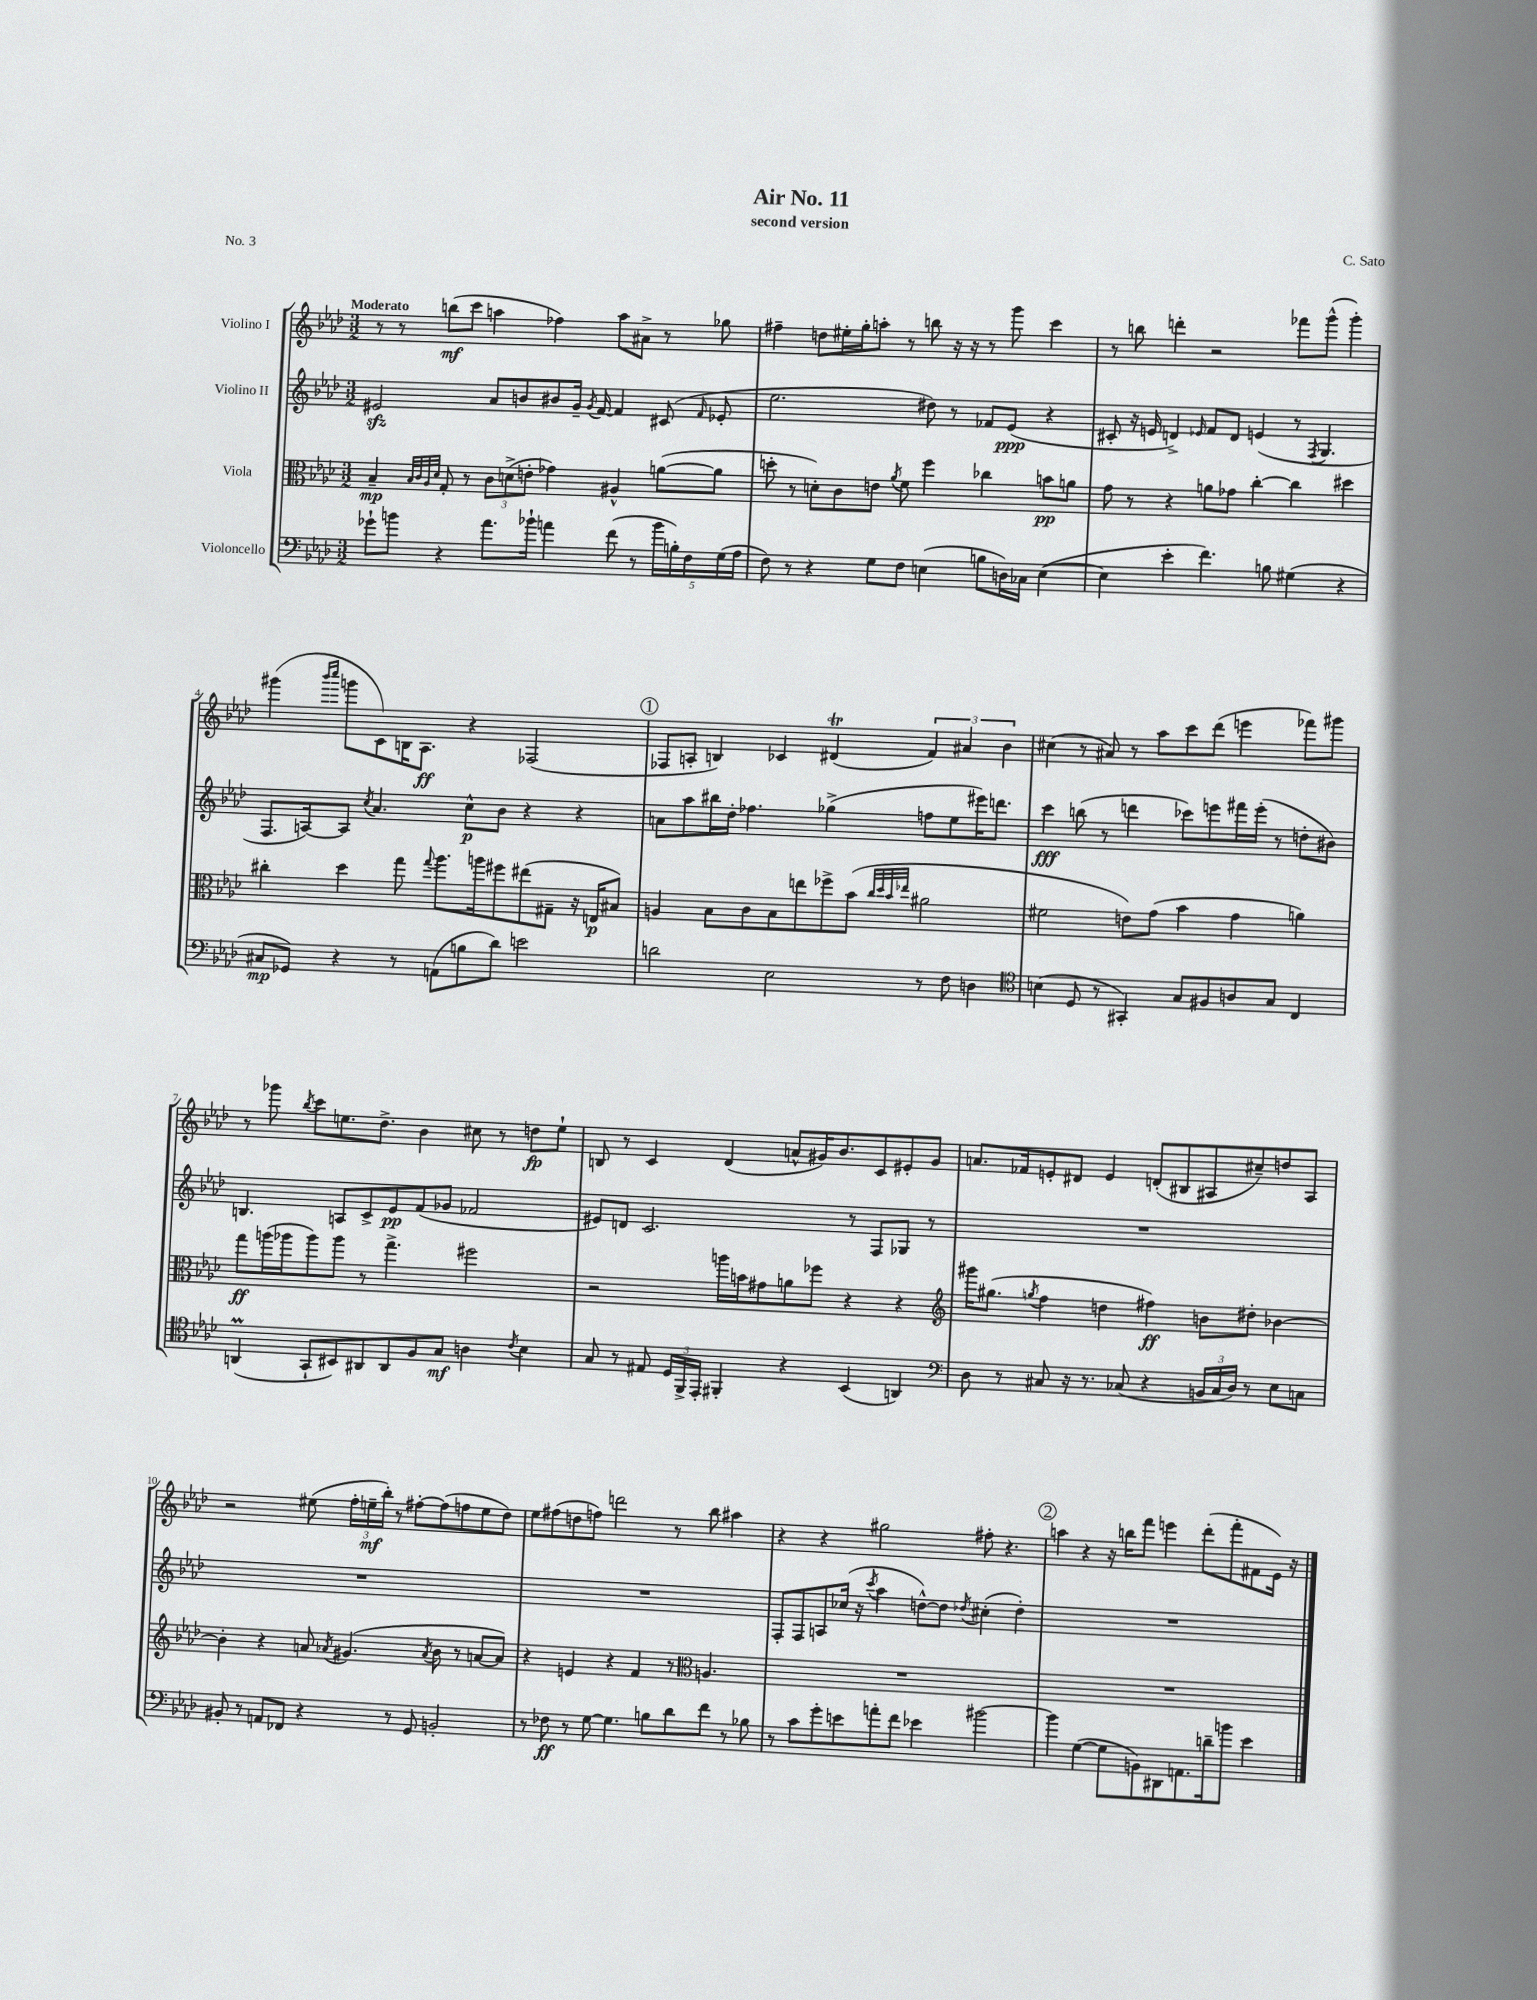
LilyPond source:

\header { title = "Air No. 11" composer = "C. Sato" subtitle = "second version" piece = "No. 3" }
<<
\new StaffGroup <<
\new Staff = "s0" \with { instrumentName = "Violino I" } {
    \clef treble \key aes \major \numericTimeSignature \time 3/2 \tempo "Moderato"
    \autoBeamOff r8 r8 b''8[\mf( c'''8] a''4 fes''4) a''8[ ais'8]-> r8 ges''8 |
    fis''4-- d''8[ eis''16-. g''16-. a''8]-. r8 b''8 r16 r16 r8 g'''8 c'''4 |
    r8 b''8 d'''4-. r2 fes'''8[ g'''8]-^( g'''4-.) |
    gis'''4( \grace { bes'''16[ c''''16] } g'''8[ c'8) b16 aes8.]\ff r4 fes2( |
    \mark \markup { \circle "1" } fes8[ a8]-. b4) ces'4 dis'4\trill( \tuplet 3/2 { f'4) ais'4 bes'4 } |
    cis''4( r8 ais'8) r8 aes''8[ c'''8 des'''8]( e'''4 fes'''8[) gis'''8] |
    r8 ges'''8 \acciaccatura { bes''8 } c'''8[ e''8. des''8.]-> bes'4 cis''8 r8 d''8[\fp e''8]-! |
    b8 r8 c'4 des'4( a'8[-^ gis'16) bes'8. c'8 eis'8-. gis'8] |
    a'8.[ fes'16 e'8-. dis'8] e'4 d'8[-.( bis8 ais8 cis''8--) d''8 ais8] |
    r2 eis''8( \tuplet 3/2 { f''16[-. e''16--\mf bes''16]-.) } r8 fis''8[~-. fis''8( f''8 e''8 des''8]) |
    ees''8[ fis''8( d''8 f''8]) d'''2 r8 bes''8 ais''4 |
    r4 r4 gis''2 fis''8-. r4. |
    \mark \markup { \circle "2" } a''4 r4 r16 b''16[ f'''8] e'''4 des'''8[-.( f'''8-. fis'8 ees'16]) r16 \bar "|." |
}
\new Staff = "s1" \with { instrumentName = "Violino II" } {
    \clef treble \key aes \major \numericTimeSignature \time 3/2
    \autoBeamOff eis'2\sfz aes'8[ b'8 bis'8 g'16]-- \acciaccatura { g'8 } f'16~ f'4 cis'8( \grace { f'16 } ees'8-. |
    ees''2. dis''8) r8 fes'8[ ees'8]\ppp( r4 |
    cis'8-. r16 e'16 d'4->) \grace { ees'16 } f'8[ d'8] e'4( r8 \acciaccatura { f8 } g4. |
    f8.[ a16~) a8] \acciaccatura { c''8 } aes'4. c''8[-^\p bes'8] r4 r4 |
    \mark \markup { \circle "1" } a'8[ aes''8 bis''16 des''16]-. fes''4. ges''4->( f''8[ ees''8 eis'''16) d'''8.] |
    c'''4\fff b''8( r8 d'''4 ces'''8[) e'''8 fis'''16 e'''16]-.( r8 d''8[-. bis'8]) |
    b4. a8[ c'8-> ees'8\pp f'8( ges'8] fes'2 |
    eis'8[) d'8] c'2. r8 f8[ ges8] r8 |
    R1. |
    R1. |
    R1. |
    f8[-. f8 a8 ces''16]( r16 \acciaccatura { c'''8 } aes''4 d''8[~-^) d''8] \acciaccatura { des''8 } cis''4-.( des''4-.) |
    \mark \markup { \circle "2" } R1. \bar "|." |
}
\new Staff = "s2" \with { instrumentName = "Viola" } {
    \clef alto \key aes \major \numericTimeSignature \time 3/2
    \autoBeamOff bes4--\mp \grace { bes32[ c'32 aes32 des'32] } g8-. r8 \tuplet 3/2 { c'8[ d'8->( e'8]-. } ges'4) ais4-^ a'8[~( a'8] |
    d''8-. r8 d'8[-.) c'8 e'8] \acciaccatura { aes'8 } f'8 f''4 ces''4 b'8[\pp a'8] |
    g'8 r8 r4 a'8[ ges'8] c''4~-. c''4 dis''4 |
    cis''4-. des''4 g''8 \appoggiatura { g''8 } aes''8.[ a''16 fis''8 eis''8( gis8]-- r16 e16[\p bis8]) |
    \mark \markup { \circle "1" } a4 bes8[ c'8 bes8 e''8 fes''8-> bes'8]( \grace { c''32[ des''32 bes'32 ees''32] } ais'2 |
    fis'2 e'8[) g'8]( bes'4 g'4 a'4) |
    g''8[\ff a''16( aes''16 aes''8) aes''8] r8 g''4.-> fis''2 |
    r2 a''16[ b'16 gis'8 a'8 fes''8] r4 r4 |
    \clef treble gis'''16[ gis''8.]( \acciaccatura { g''8 } f''4 d''4 fis''4\ff) b'8[ dis''8]-. bes'4~ |
    bes'4-. r4 a'8 \acciaccatura { aes'8 } gis'4.( \acciaccatura { aes'8 } bes'8 r8 a'8[~ a'8]) |
    r4 e'4 r4 f'4 r8 \clef alto a4. |
    R1. |
    \mark \markup { \circle "2" } R1. \bar "|." |
}
\new Staff = "s3" \with { instrumentName = "Violoncello" } {
    \clef bass \key aes \major \numericTimeSignature \time 3/2
    \autoBeamOff ges'8[-! b'8] r4 aes'8.[ bes'16]-! a'4 f'8( r8 \tuplet 5/4 { bes'16[ b16-.) f16 g16( aes16] } |
    f8) r8 r4 g8[ f8] e4( b8[ d16) ces16] e4~( |
    e4 ees'4-. f'4.) b8 gis4( r4 |
    cis8[\mp ges,8]) r4 r8 a,8[( b8 des'8]) e'2 |
    \mark \markup { \circle "1" } d'2 ees2 r8 f8 d4 |
    \clef tenor b4( des8 r8 gis,4-.) g8[ fis8 a8 g8] c4 |
    a,4\prall( g,8[-! bis,8) ais,8 ais,8 f8 g8]\mf a4 \acciaccatura { c'8 } bes4 |
    g8 r8 eis8 \tuplet 3/2 { des16[ f,16-> ees,16]-. } fis,4-. r4 bes,4( a,4) |
    \clef bass des8 r8 cis8 r16 r8. ces8( r4 \tuplet 3/2 { b,16[ ces16 des16]) } r8 ees8[ c8] |
    bis,8-. r8 a,8[ fes,8] r4 r8 g,8 b,2-. |
    r8 fes8\ff r8 g8~ g4. b8[ des'8 f'8] r8 bes8 |
    r8 c'8[ g'8-. e'8 a'8-. f'8] ees'4 bis'2~ |
    \mark \markup { \circle "2" } bis'4 g4~( g8[ b,8) dis,8 a,8. d'16-- b'8] ees'4 \bar "|." |
}
>>
>>
